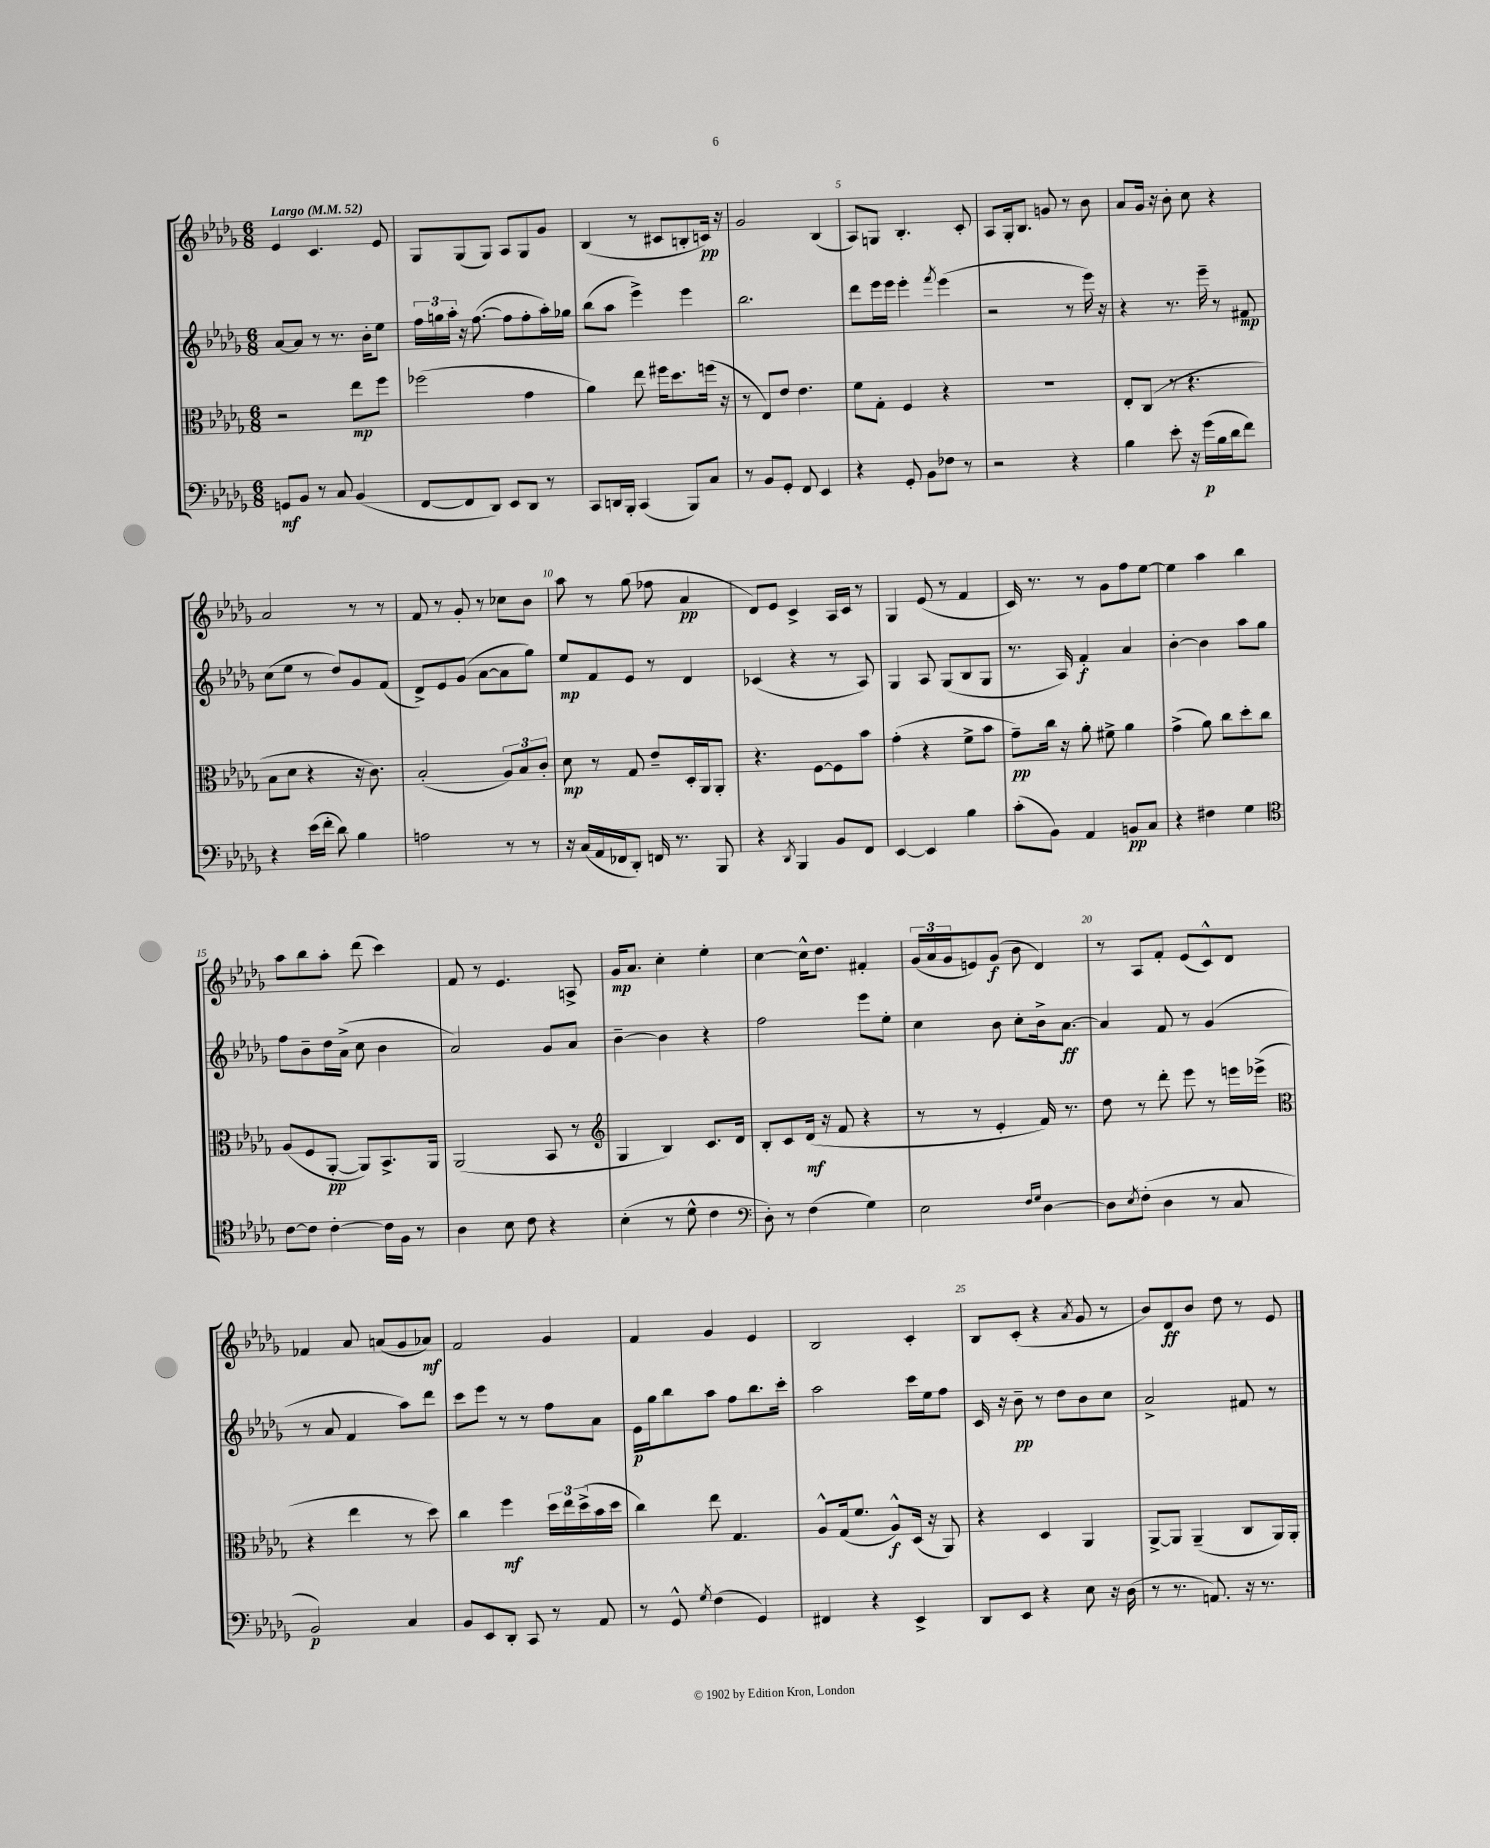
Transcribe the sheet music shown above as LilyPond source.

<<
\new StaffGroup <<
\new Staff = "s0" {
    \clef treble \key des \major \numericTimeSignature \time 6/8 \tempo "Largo" 4 = 52
    ees'4 c'4. ees'8 |
    ges8 ges8( ges8) aes8 ges8 ges'8 |
    bes4( r8 cis'8 b8-. c'16\pp) r16 |
    ges'2 bes4( |
    aes8) g8 bes4.-. c'8-. |
    aes8 ges16-. bes8. g'8 r8 bes'8 |
    aes'8 ges'16 r16 bes'8-. c''8 r4 |
    aes'2 r8 r8 |
    f'8 r8 ges'8-. r8 ces''8 bes'8 |
    aes''8 r8 ges''8( fes''8 aes'4\pp |
    des'8) ees'8 c'4-> aes16 c'16 r8 |
    ges4 ees'8( r8 f'4 |
    c'16) r8. r8 ges'8 f''8 ees''8~ |
    ees''4 aes''4 bes''4 |
    aes''8 bes''8 aes''8-. des'''8( c'''4) |
    f'8 r8 ees'4. a8-> |
    ges'16\mp aes'8. c''4-. ees''4-. |
    c''4~ c''16-^ des''8. fis'4-. |
    \tuplet 3/2 { ges'16( aes'16 ges'16 } e'8) ges'8\f( bes'8 des'4) |
    r8 aes8 f'8-. ees'8( c'8-^) des'8 |
    fes'4 aes'8 a'8( ges'8 aes'8\mf) |
    f'2 ges'4 |
    f'4 ges'4 ees'4 |
    bes2 c'4-. |
    bes8 c'8-.( r4 \acciaccatura { aes'8 } ges'8 r8 |
    bes'8) des'8\ff bes'8 des''8 r8 ees'8 \bar "|." |
}
\new Staff = "s1" {
    \clef treble \key des \major \numericTimeSignature \time 6/8
    aes'8~ aes'8 r8 r8. bes'16-. ees''8 |
    \tuplet 3/2 { f''16 g''16 aes''16-. } r16 f''8.~( f''8 f''8-. aes''16-.) ges''16 |
    bes''8( aes''8 ees'''4->) ees'''4 |
    bes''2. |
    des'''8 ees'''16 ees'''16 ees'''4-. \acciaccatura { f'''8 } ees'''4( |
    r2 r8 ees'''16) r16 |
    r4 r8. ees'''16-- r8 fis'8\mp |
    c''8( ees''8 r8 des''8) ges'8 f'8( |
    des'8->) ees'8 ges'8( aes'8~ aes'8 ges''8) |
    ees''8\mp f'8 ees'8 r8 des'4 |
    ces'4( r4 r8 aes8) |
    ges4 aes8 ges8( bes8 ges8 |
    r8. aes16) f'4-.\f aes'4 |
    bes'4~-. bes'4 aes''8 ges''8 |
    f''8 bes'8-- des''16 aes'16->( c''8 bes'4 |
    aes'2) ges'8 aes'8 |
    bes'4~-- bes'4 r4 |
    f''2 ees'''8 ees''8-. |
    c''4 bes'8 c''8-. bes'16-> aes'8.~\ff |
    aes'4 f'8 r8 ges'4( |
    r8 aes'8 f'4 aes''8) des'''8 |
    c'''8 ees'''8 r8 r8 f''8 aes'8 |
    ees'16\p ges''16 bes''8 aes''8 f''8 bes''8. c'''16-. |
    aes''2 c'''16 ees''16 f''8 |
    c'16 r16 bes'8--\pp r8 des''8 bes'8 c''8 |
    aes'2-> fis'8 r8 \bar "|." |
}
\new Staff = "s2" {
    \clef alto \key des \major \numericTimeSignature \time 6/8
    r2 ees''8\mp f''8 |
    fes''2( ges'4 |
    aes'4) ees''8 fis''16 des''8. f''16( r16 |
    r8 ees8) ees'8 ees'4. |
    f'8 ges8-. f4 r4 |
    R2. |
    ees8-. c8( r8 r4. |
    bes8 des'8 r4 r16 c'8.) |
    bes2-.( \tuplet 3/2 { aes8) bes8 c'8-. } |
    des'8\mp r8 ges8 ees'8-- des16-. aes,16 aes,8-. |
    r4. f8~ f8 bes'8 |
    ges'4-.( r4 f'8-> bes'8 |
    ges'8--\pp) c''16 r16 aes'8-. fis'8-> aes'4 |
    ges'4->( aes'8) c''8 des''8-. c''8 |
    aes8( f8 aes,8~-.\pp aes,8) bes,8.-> aes,16 |
    aes,2( bes,8 r8 |
    \clef treble ges4 bes4) c'8. des'16 |
    bes8-. c'8 des'16\mf( r16 f'8 r4 |
    r8 r8 ees'4-. f'16) r8. |
    des''8 r8 des'''8-. ees'''8 r8 e'''16 ees'''16->( |
    \clef alto r4 ees''4 r8 des''8) |
    c''4 f''4\mf \tuplet 3/2 { des''16 ees''16 des''16->( } bes'16 des''16 |
    c''4) ees''8 ges4. |
    aes8-^ ges16( f'8. aes8-^\f) des16( r16 aes,8) |
    r4 des4 aes,4 |
    aes,8~-> aes,8 aes,4--( c8 aes,16) aes,16-. \bar "|." |
}
\new Staff = "s3" {
    \clef bass \key des \major \numericTimeSignature \time 6/8
    g,8\mf bes,8 r8 c8 bes,4( |
    f,8~ f,8 des,8) ees,8 des,8 r8 |
    c,8 d,16 bes,,16-. c,4( bes,,8) c8 |
    r8 bes,8 ges,8-. f,8 ees,4 |
    r4 ges,8-. bes,8 fes8 r8 |
    r2 r4 |
    bes4 ees'8-. r16 ges'16\p( bes16 des'16 f'8) |
    r4 ees'16( f'16-. des'8) bes4 |
    a2 r8 r8 |
    r16 c16( aes,16 fes,16 des,8-.) f,16 r8. bes,,8 |
    r4 \acciaccatura { des,8 } bes,,4 bes,8 f,8 |
    ees,4~ ees,4 bes4 |
    c'8-.( bes,8) aes,4 b,8\pp c8 |
    r4 fis4 ges4 |
    \clef tenor c'8~ c'8 c'4~-. c'16 f16 r8 |
    aes4 bes8 c'8 r4 |
    bes4-.( r8 des'8-^ c'4 |
    \clef bass des8-.) r8 f4( ges4) |
    ees2 \grace { f16 ges16 } des4~ |
    des8 \acciaccatura { ees8 } f8-.( des4 r8 c8 |
    bes,2\p) c4 |
    bes,8 ees,8 des,8-. c,8 r8 aes,8 |
    r8 ges,8-^ \acciaccatura { ges8 } f4( ges,4) |
    fis,4 r4 ees,4-> |
    des,8 ees,8 r4 ees8 r16 des16( |
    r8 r8. a,8.) r16 r8. \bar "|." |
}
>>
>>
\layout { \context { \Score \override BarNumber.break-visibility = ##(#f #t #t) barNumberVisibility = #(every-nth-bar-number-visible 5) } }
